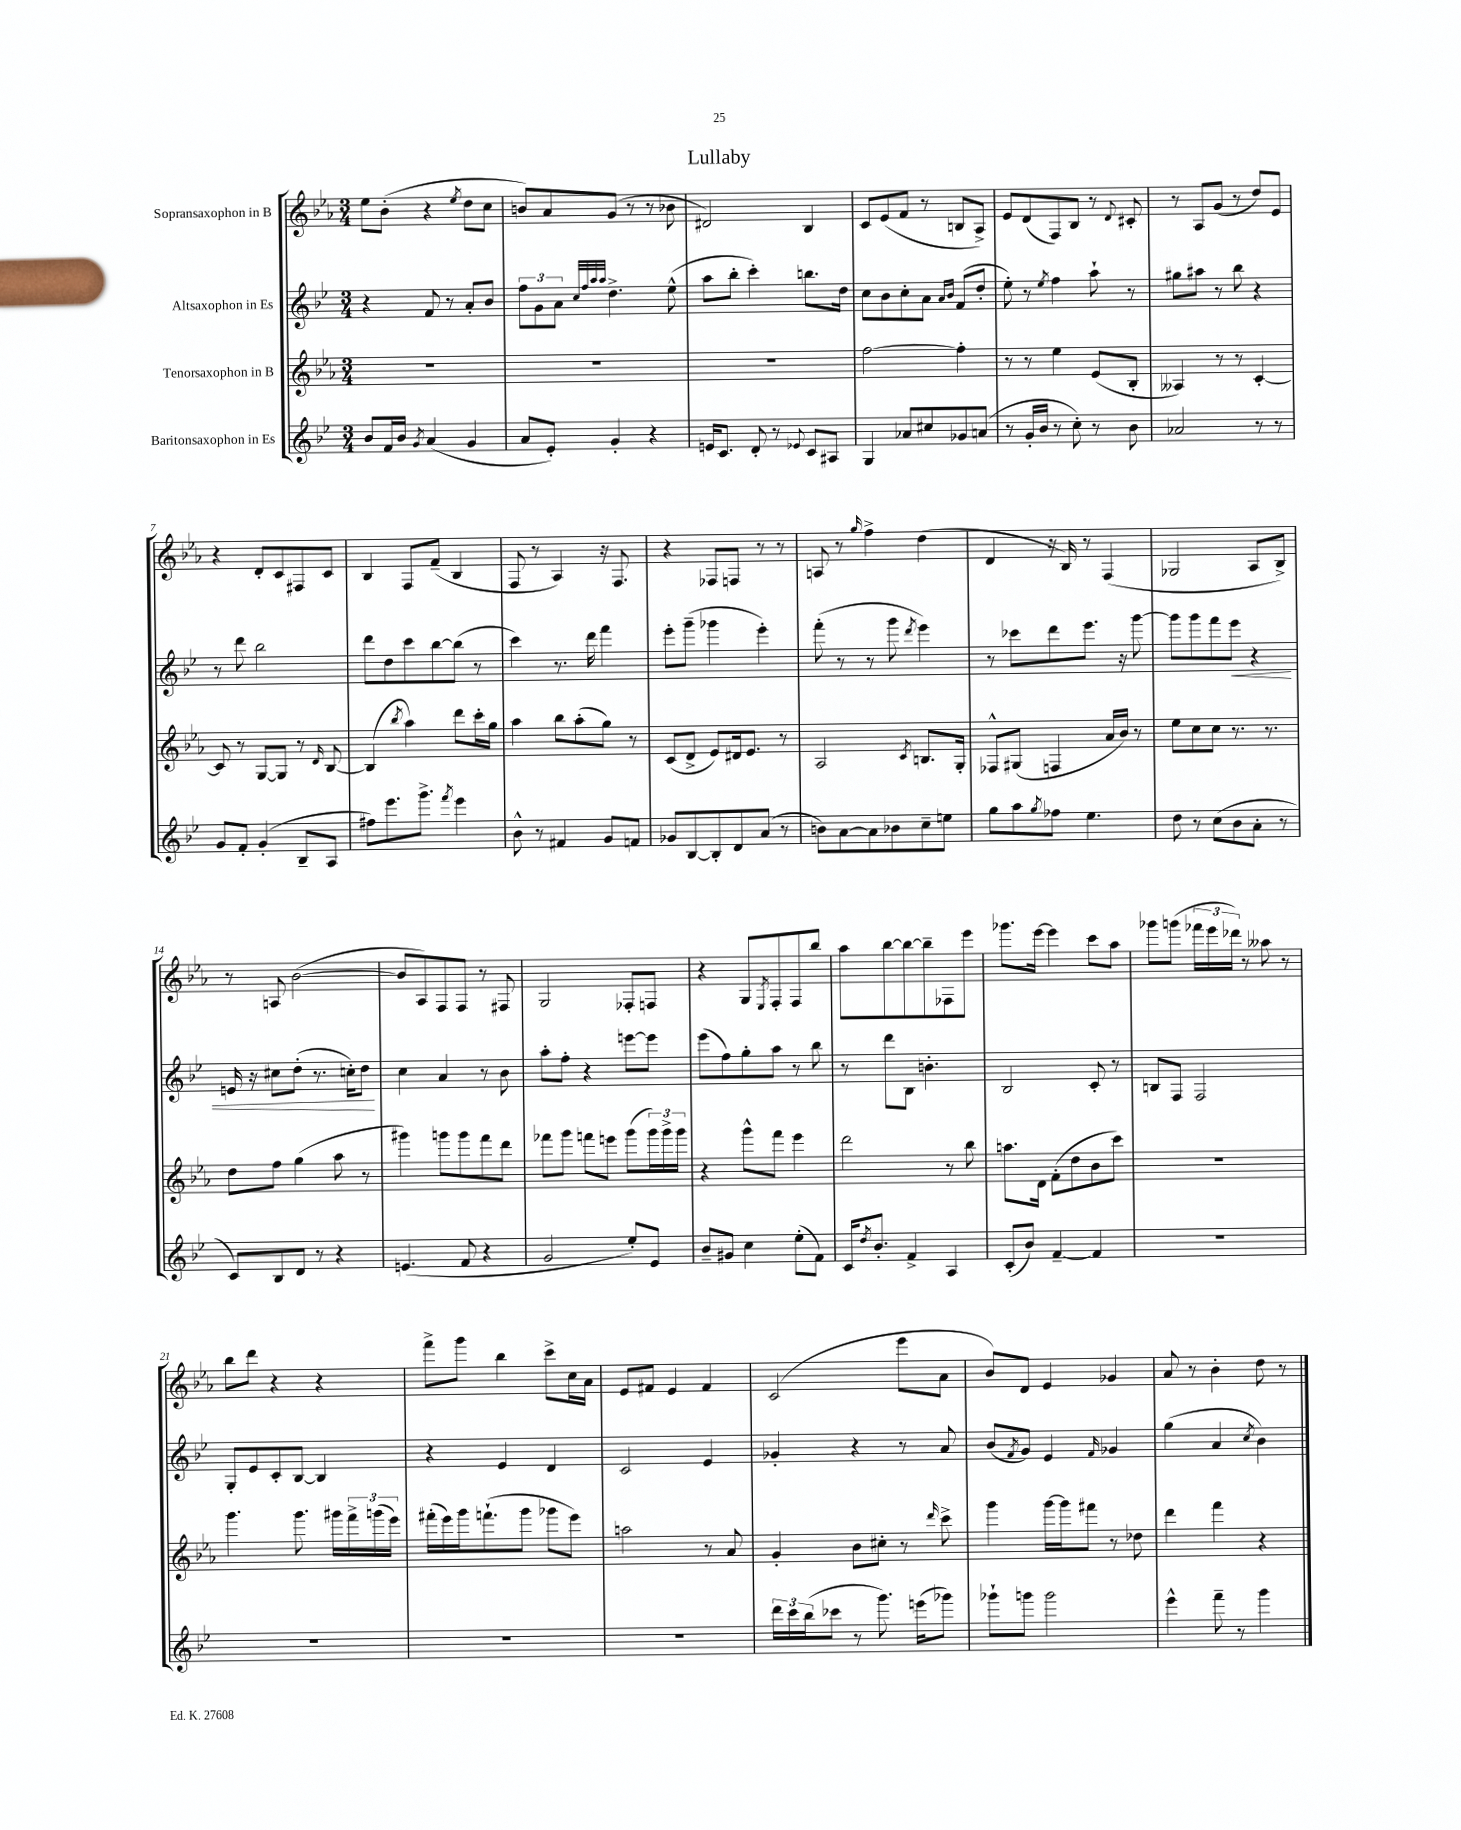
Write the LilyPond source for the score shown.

\header { title = "Lullaby" }
<<
\new StaffGroup <<
\new Staff = "s0" \with { instrumentName = "Sopransaxophon in B" } {
    \clef treble \key ees \major \numericTimeSignature \time 3/4
    ees''8 bes'8-.( r4 \acciaccatura { ees''8 } d''8 c''8 |
    b'8) aes'8 g'8( r8 r8 bes'8 |
    dis'2) bes4 |
    c'8 ees'8( f'8 r8 b8 aes8->) |
    ees'8 d'8( f8) bes8 r8 \appoggiatura { d'8 } cis'8-. |
    r8 aes8 g'8( r8 d''8) ees'8 |
    r4 d'8-. c'8 fis8 c'8 |
    bes4 f8 f'8--( bes4 |
    f8 r8 aes4) r16 f8. |
    r4 fes8 f8 r8 r8 |
    a8 r8 \grace { g''16 } f''4-> d''4( |
    d'4 r16 bes16) r8 f4( |
    ges2 aes8 bes8->) |
    r8 a8 bes'2~( |
    bes'8 aes8) f8 f8 r8 fis8 |
    g2 fes8-. f8 |
    r4 g8 \acciaccatura { ees8 } f8-. f8 bes''8 |
    aes''8 bes''8~ bes''8~ bes''8-- fes8 ees'''8 |
    ges'''8. ees'''16~ ees'''4 c'''8 aes''8 |
    ges'''8 g'''8( \tuplet 3/2 { fes'''16 ees'''16 des'''16) } r8 aeses''8 r8 |
    bes''8 d'''8 r4 r4 |
    f'''8-> g'''8 bes''4 c'''8-> c''16 aes'16 |
    ees'8 fis'8 ees'4 fis'4 |
    c'2( ees'''8 aes'8 |
    bes'8) d'8 ees'4 ges'4 |
    aes'8 r8 bes'4-. d''8 r8 \bar "|." |
}
\new Staff = "s1" \with { instrumentName = "Altsaxophon in Es" } {
    \clef treble \key bes \major \numericTimeSignature \time 3/4
    r4 f'8 r8 a'8-. bes'8 |
    \tuplet 3/2 { f''8 g'8 a'8 } \grace { c''32 f''32 a''32 a''32 } d''4.-> ees''8-^( |
    a''8 bes''8-. c'''4-.) b''8. d''16 |
    c''8 bes'8 c''8-. a'8 \grace { a'16 bes'16 } f'8( d''8-. |
    ees''8-.) r8 \acciaccatura { ees''8 } f''4 a''8-! r8 |
    gis''8 ais''8 r8 bes''8 r4 |
    r8 d'''8 bes''2 |
    d'''8 d''8 c'''8 bes''8~ bes''8( r8 |
    c'''4) r8. d'''16 f'''4 |
    ees'''8-. g'''8--( ges'''4 ees'''4-.) |
    f'''8-.( r8 r8 g'''8 \acciaccatura { d'''8 } ees'''4) |
    r8 ces'''8 d'''8 ees'''8. r16 g'''8~ |
    g'''8 g'''8 f'''8 ees'''8\< r4 |
    e'16 r16 cis''8 d''8-.( r8. c''16-.) d''8\! |
    c''4 a'4 r8 bes'8 |
    a''8-. f''8-. r4 e'''8~ e'''8 |
    ees'''8( f''8) g''8-. a''8 r8 bes''8 |
    r8 d'''8 bes8 b'4.-. |
    bes2 c'8-. r8 |
    b8 f8 f2 |
    g8-. ees'8 c'8-. bes8~ bes4 |
    r4 ees'4 d'4 |
    c'2 ees'4 |
    ges'4-. r4 r8 a'8 |
    bes'8( \acciaccatura { f'8 } g'8) ees'4 \grace { f'16 } ges'4 |
    g''4( a'4 \acciaccatura { c''8 } bes'4) \bar "|." |
}
\new Staff = "s2" \with { instrumentName = "Tenorsaxophon in B" } {
    \clef treble \key ees \major \numericTimeSignature \time 3/4
    R2. |
    R2. |
    R2. |
    f''2~ f''4-. |
    r8 r8 ees''4 ees'8( bes8-. |
    aeses4) r8 r8 c'4~-. |
    c'8 r8 g8~ g8 r8 \grace { d'16 } bes8~ |
    bes4( \acciaccatura { bes''8 } aes''4) d'''8 c'''16-. g''16 |
    aes''4 bes''8 aes''8-.( g''8) r8 |
    c'8( d'8-> ees'8) dis'16 ees'8. r8 |
    aes2 \acciaccatura { c'8 } b8. g16-. |
    fes8-^ gis8( f4 aes'16 bes'16) r8 |
    ees''8 c''8 c''8 r8. r8. |
    d''8 f''8 g''4( aes''8 r8 |
    gis'''4) g'''8 g'''8 f'''8 d'''8 |
    fes'''8 g'''8 f'''8 e'''8 g'''8( \tuplet 3/2 { g'''16) g'''16-> g'''16 } |
    r4 g'''8-^ f'''8 ees'''4 |
    d'''2 r8 bes''8 |
    a''8. d'16 f'8-.( d''8 bes'8 c'''8) |
    R2. |
    g'''4. g'''8. gis'''16 \tuplet 3/2 { f'''16-> g'''16( ees'''16) } |
    fis'''16-.( ees'''16) g'''16 f'''8.-!( g'''8 ges'''8 ees'''8) |
    a''2 r8 aes'8 |
    g'4-. bes'8 cis''8-. r8 \grace { d'''16 } c'''8-> |
    g'''4 g'''16~ g'''16 fis'''8 r8 des''8 |
    d'''4 f'''4 r4 \bar "|." |
}
\new Staff = "s3" \with { instrumentName = "Baritonsaxophon in Es" } {
    \clef treble \key bes \major \numericTimeSignature \time 3/4
    bes'8 f'16 bes'16 \acciaccatura { g'8 } a'4( g'4 |
    a'8 ees'8-.) g'4-. r4 |
    e'16 c'8. d'8-. r8 \appoggiatura { ees'8 } c'8 ais8 |
    g4 aes'8 cis''8 ges'8 a'8( |
    r8 g'16-. bes'16 r8 c''8-.) r8 bes'8 |
    aes'2 r8 r8 |
    g'8 f'8-. g'4-.( bes8-- a8 |
    fis''8) ees'''8. g'''8.-> \acciaccatura { f'''8 } ees'''4 |
    bes'8-^ r8 fis'4 g'8 f'8 |
    ges'8 bes8~ bes8-. d'8 a'8( r8 |
    b'8) a'8~ a'8 bes'8 c''8-- e''8 |
    g''8 a''8 \acciaccatura { g''8 } fes''8 ees''4. |
    d''8 r8 c''8( bes'8 a'8-. r8 |
    c'8) bes8 d'8 r8 r4 |
    e'4.( f'8 r4 |
    g'2 ees''8-.) ees'8 |
    bes'8-- gis'8 c''4 ees''8-.( f'8) |
    c'16 \acciaccatura { d''8 } bes'8.-. f'4-> a4 |
    c'8-.( bes'8) f'4~-- f'4 |
    R2. |
    R2. |
    R2. |
    R2. |
    \tuplet 3/2 { d'''16 c'''16 bes''16( } ces'''8 r8 g'''8.) e'''16( ges'''8) |
    ges'''8-! g'''8 g'''2 |
    ees'''4-^ f'''8-- r8 g'''4 \bar "|." |
}
>>
>>
